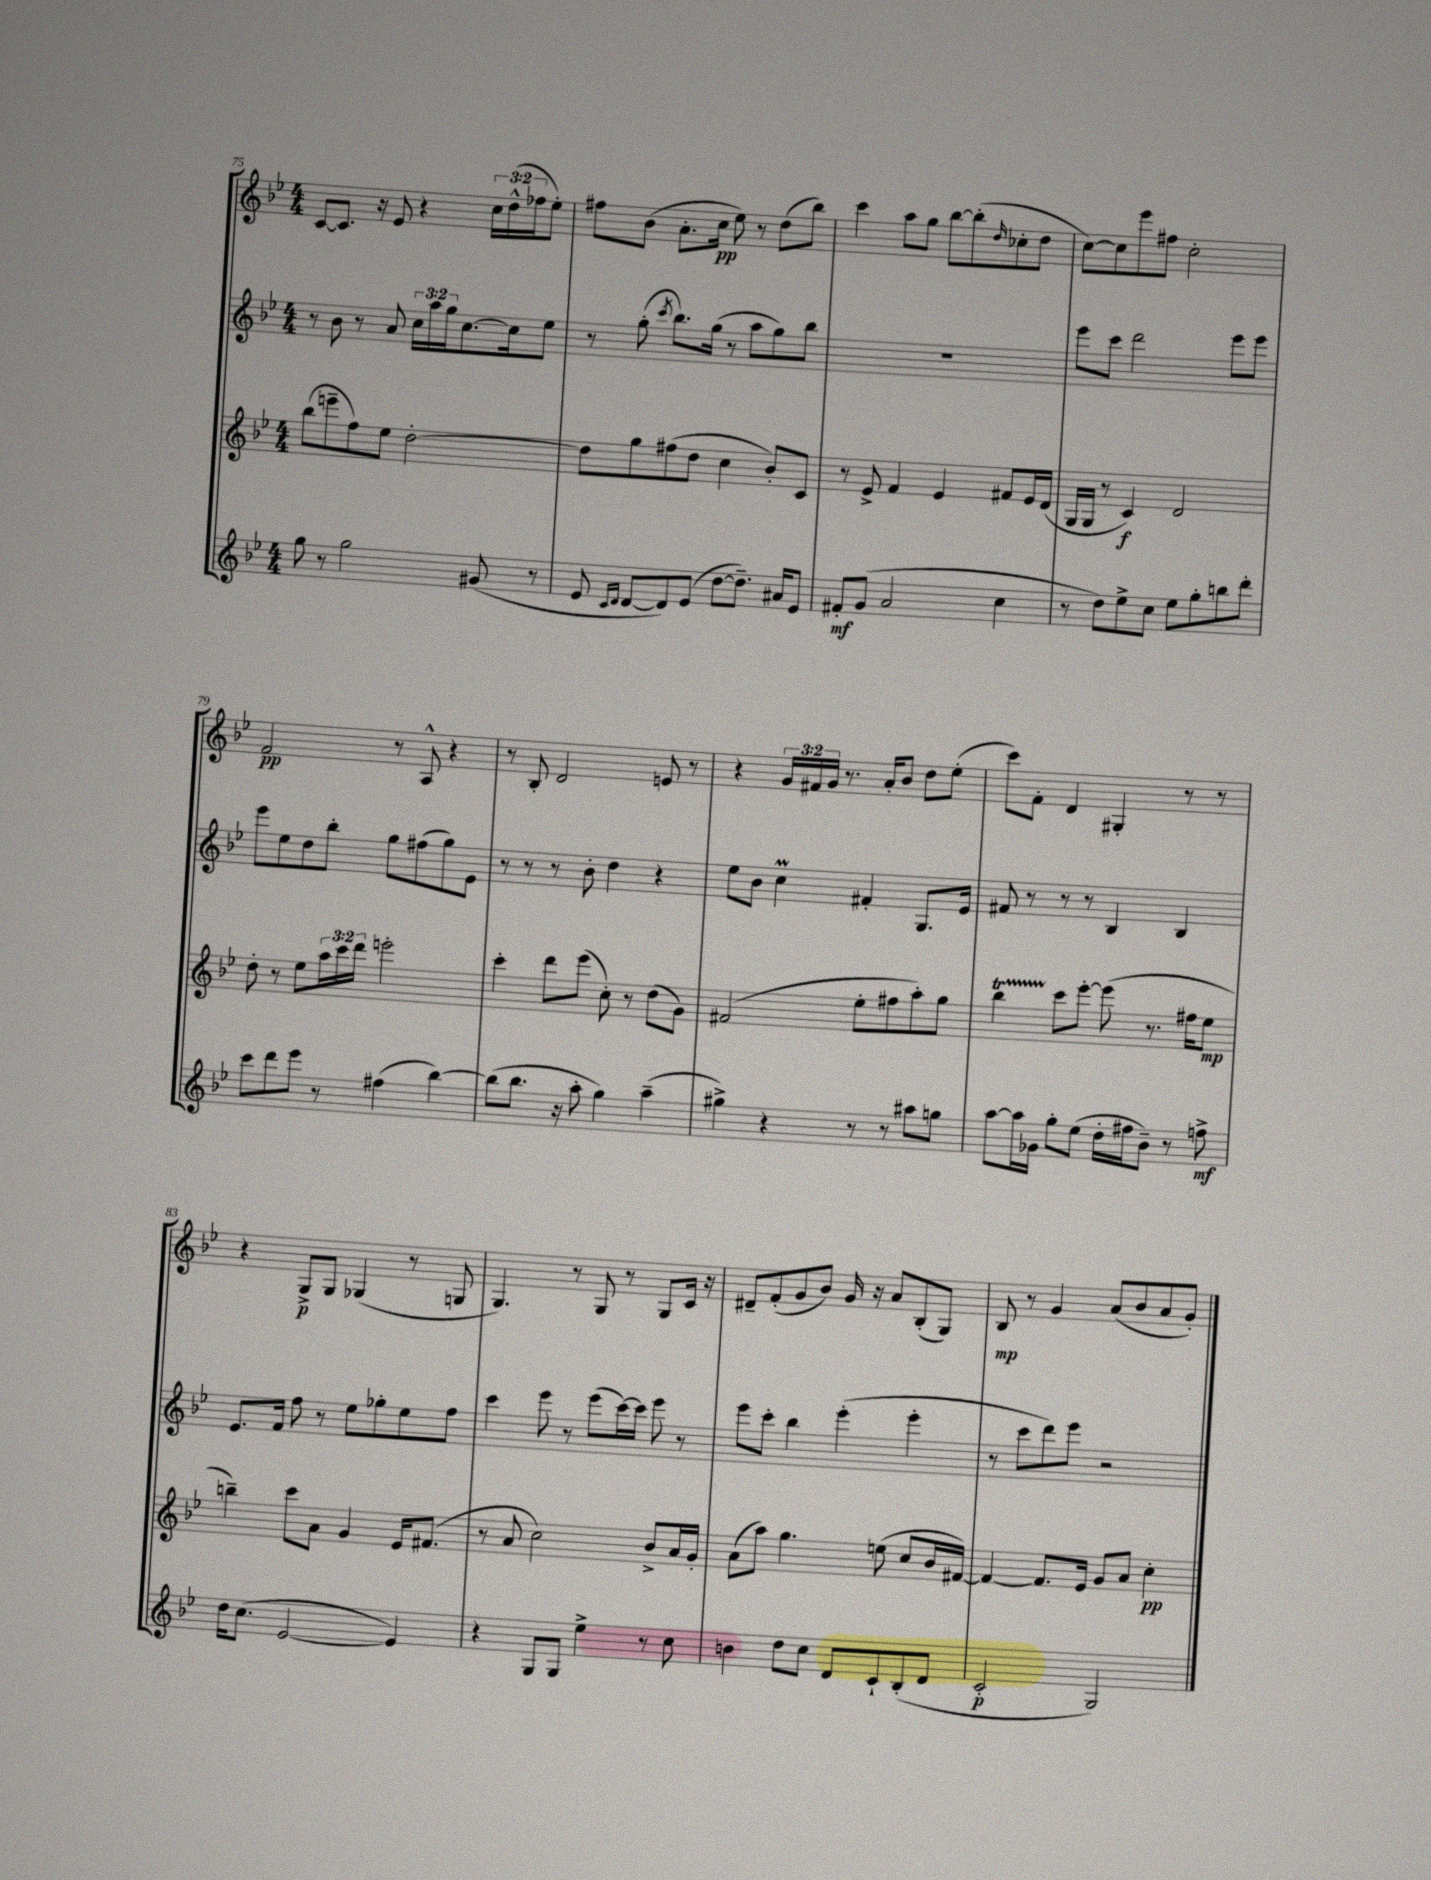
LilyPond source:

<<
\new StaffGroup <<
\new Staff = "s0" {
    \clef treble \key bes \major \numericTimeSignature \time 4/4 \override Staff.TupletNumber.text = #tuplet-number::calc-fraction-text
    c'8~ c'8. r16 ees'8 r4 \tuplet 3/2 { c''16 d''16-^( fes''16 } ees''8-.) |
    fis''8 bes'8( a'8.-. c''16\pp ees''8) r8 d''8( bes''8) |
    c'''4 a''8 g''8 bes''8~ bes''8-.( \grace { d''16 } ces''8-. d''8 |
    c''8~) c''8 ees'''8 fis''8 c''2-. |
    f'2\pp r8 a8-^ r4 |
    r8 bes8-. d'2 e'8 r8 |
    r4 \tuplet 3/2 { g'16 fis'16 g'16 } r8. a'16-. bes'8 d''8 ees''8-.( |
    c'''8) f'8-. d'4 gis4-. r8 r8 |
    r4 g8->\p g8 ges4( r8 g8 |
    g4.) r8 g8 r8 g8 c'16 r16 |
    dis'8-- f'8-.( g'8 bes'8) g'16 r16 a'8 bes8-.( g8) |
    bes8\mp r8 g'4 a'8( bes'8 a'8 g'8-.) \bar "|." |
}
\new Staff = "s1" {
    \clef treble \key bes \major \numericTimeSignature \time 4/4 \override Staff.TupletNumber.text = #tuplet-number::calc-fraction-text
    r8 bes'8 r8 a'8 \tuplet 3/2 { c''16 a''16 g''16 } c''8.~ c''16 ees''8 |
    r8 g''8-.( \acciaccatura { c'''8 } bes''8.) g''16( r8 a''8 g''8) bes''8 |
    r1 |
    ees'''8 c'''8 d'''2 ees'''8 ees'''8 |
    ees'''8 ees''8 d''8 bes''8-. g''8 fis''8( g''8) ees'8 |
    r8 r8 r8 bes'8-. d''4 r4 |
    ees''8 bes'8 c''4\prall fis'4-. g8. ees'16 |
    fis'8 r8 r8 r8 bes4 bes4 |
    ees'8. f'16 f''8 r8 ees''8 ges''8-. ees''8 f''8 |
    c'''4 ees'''8 r8 ees'''8( c'''16~) c'''16 ees'''8 r8 |
    ees'''8 c'''8-. bes''4 ees'''4-.( ees'''4-. |
    r8 c'''8 d'''8) ees'''8 r2 \bar "|." |
}
\new Staff = "s2" {
    \clef treble \key bes \major \numericTimeSignature \time 4/4 \override Staff.TupletNumber.text = #tuplet-number::calc-fraction-text
    bes''8( e'''8-- f''8) ees''8 d''2~-. |
    d''8 g''8 fis''8( d''8 c''4 bes'8-.) c'8 |
    r8 ees'8-> f'4 ees'4 fis'8 ees'16 d'16( |
    g16 g16 r8 c'4\f) d'2 |
    d''8-. r8 ees''8 \tuplet 3/2 { a''16 c'''16 d'''16 } e'''2-. |
    c'''4-. d'''8 ees'''8( c''8-.) r8 d''8( g'8) |
    fis'2( ees''8-. fis''8 a''8-.) g''8 |
    bes''4\startTrillSpan c'''8\stopTrillSpan ees'''8~-. ees'''8( r8. fis''16 ees''8\mp |
    b''4--) c'''8 a'8 g'4 ees'16 fis'8.( |
    r8 a'8 c''2) bes'8-> a'16 g'16-. |
    a'8( a''8) g''4. e''8( c''8 bes'16 fis'16~) |
    fis'4~ fis'8. ees'16 g'8 a'8 c''4-.\pp \bar "|." |
}
\new Staff = "s3" {
    \clef treble \key bes \major \numericTimeSignature \time 4/4
    g''8 r8 g''2 gis'8( r8 |
    ees'8 \grace { c'16 d'16 } d'8~ d'8) ees'8( d''8~ d''8.--) ais'16 ees'8 |
    fis'8-.\mf g'8( a'2 c''4 |
    r8 d''8) ees''8-> c''8 ees''8 g''8-. b''8 d'''8-. |
    c'''8 d'''8 ees'''8 r8 fis''4( bes''4~) |
    bes''8( bes''8. r16 a''8-. g''4) a''4--( |
    gis''4->) r4 r8 r8 ais''8 g''8 |
    a''8~ a''16 ges'16 g''8-. ees''8( d''16-. fis''16 bes'8--) r8 f''8->\mf |
    d''16 c''8.( ees'2~ ees'4) |
    r4 g8 g8 ees''4-> r8 c''8 |
    b'4 d''8 c''8 d'8 c'8-! bes8-.( d'8 |
    c'2-.\p g2) \bar "|." |
}
>>
>>
\layout { \context { \Score currentBarNumber = #75 } }
